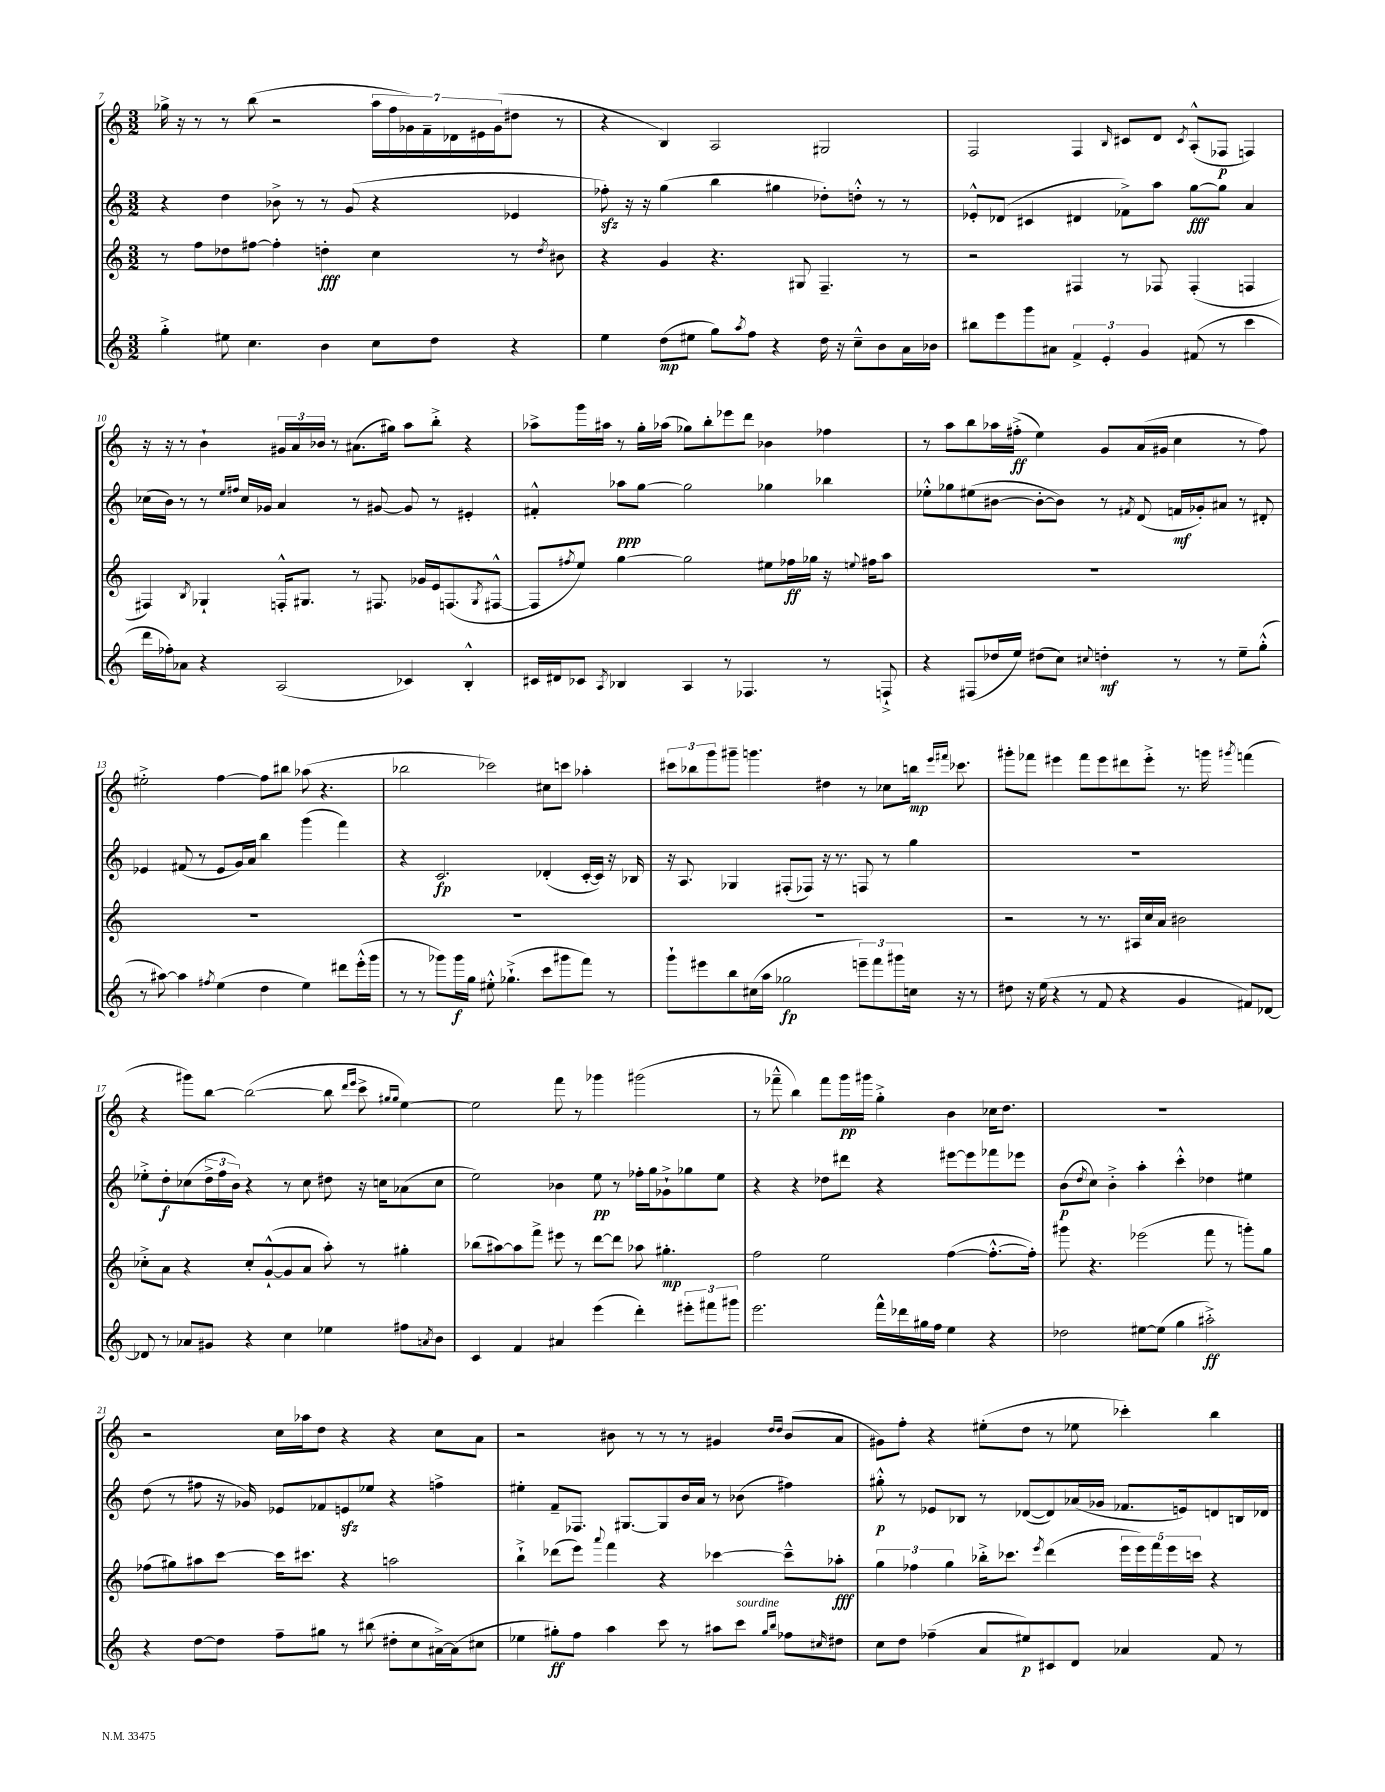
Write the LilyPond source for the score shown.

<<
\new StaffGroup <<
\new Staff = "s0" {
    \clef treble \key c \major \numericTimeSignature \time 3/2
    ges''16-> r16 r8 r8 b''8( r2 \tuplet 7/4 { a''16 f''16 ges'16) f'16-- des'16 eis'16 ges'16( } dis''8 r8 |
    r4 b4) a2 gis2 |
    f2 f4 \grace { b16 } cis'8 d'8 \acciaccatura { cis'8 } a8-.-^( fes8\p f4) |
    r16 r16 r8 b'4-! \tuplet 3/2 { gis'16 a'16 bes'16 } r8 ais'8.( gis''16) a''8 b''8-.-> r4 |
    aes''8-> g'''16 ais''16 r8 g''16-. aes''16( ges''8) b''8-. ees'''8 d'''8 bes'4 fes''4 |
    r8 a''8 b''8 aes''16 fis''16-.->\ff( e''4) g'8 a'16( gis'16 c''4 r8 fis''8) |
    eis''2-.-> f''4~ f''8 bis''8 aes''8( r4. |
    bes''2 ces'''2) cis''8 c'''8 aes''4-. |
    \tuplet 3/2 { cis'''8 bes''8 g'''8 } gis'''8-- g'''4. dis''4 r8 ces''8 b''16\mp \grace { e'''16 fis'''16 } ces'''8. |
    gis'''8-. fes'''8 eis'''4 fes'''8 eis'''8 dis'''8 eis'''8-.-> r8. g'''16 \acciaccatura { gis'''8 } f'''4( |
    r4 gis'''8) b''8~ b''2~( b''8 \grace { d'''16 e'''16 } c'''8-> \grace { gis''16 gis''16 } e''4~) |
    e''2 f'''8 r8 ges'''4 gis'''2( |
    r8 fes'''8---^ b''4) fes'''8 g'''16\pp gis'''16 g''4-.-> b'4 ces''16 d''8. |
    R1. |
    r2 c''16 aes''16 d''8 r4 r4 c''8 a'8 |
    r2 bis'8 r8 r8 r8 gis'4 \grace { d''16 d''16 } bis'8( a'8 |
    gis'8) f''8-. r4 eis''8-.( d''8 r8 ees''8 ces'''4-.) b''4 \bar "|." |
}
\new Staff = "s1" {
    \clef treble \key c \major \numericTimeSignature \time 3/2
    r4 d''4 bes'8-> r8 r8 g'8( r4 ees'4 |
    fes''8-.\sfz) r16 r16 g''4( b''4 gis''4 des''8-.) d''8-.-^ r8 r8 |
    ees'8-.-^ des'8( cis'4 dis'4 fes'8->) a''8 g''8~\fff g''8 a'4 |
    ces''16( b'16) r8 r8 \grace { e''16 fis''16 } ces''16 ges'16 a'4 r8 gis'8~ gis'8 r8 eis'4-. |
    fis'4-.-^ aes''8\ppp g''8~ g''2 ges''4 bes''4 |
    ees''8-.-^ ges''8 eis''8( bis'8~ bis'8~-. bis'8) r8 \acciaccatura { fis'8 } d'8( f'16\mf ges'16-.) ais'8 r8 dis'8-. |
    ees'4 fis'8( r8 ees'8 g'16) a'16 b''4 g'''4( f'''4) |
    r4 c'2.\fp des'4-.( c'16~-. c'16) r16 bes16 |
    r16 a8. ges4 fis8-.( fes8) r16 r8. f8 r8 g''4 |
    R1. |
    ees''8-.-> d''8-.\f ces''8( \tuplet 3/2 { d''16-> f''16 b'16) } r4 r8 ces''8 dis''8 r16 c''16 aes'8( c''8 |
    e''2) bes'4 e''8\pp r8 fes''16-. g''16 ges'8-!-> ges''8 e''8 |
    r4 r4 des''8 dis'''8 r4 eis'''8~ eis'''8 fes'''8 ees'''8 |
    b'8\p( \acciaccatura { d''8 } c''8) b'4-.-> a''4-. c'''4-.-^ des''4 eis''4 |
    d''8( r8 fis''8 r16 ges'16) ees'8 fes'8 e'8\sfz ees''8 r4 f''4-> |
    eis''4-. f'8-- fes8. gis8.~ gis8 b'16 a'16 r8 bes'8( fis''4) |
    gis''8-.-^\p r8 ees'8 bes8 r8 des'8~( des'8) aes'16( ges'16 fes'8. e'16) d'8 b16 des'16 \bar "|." |
}
\new Staff = "s2" {
    \clef treble \key c \major \numericTimeSignature \time 3/2
    r8 f''8 des''8 fis''8~ fis''4-. d''4-.\fff c''4 r8 \acciaccatura { d''8 } bis'8 |
    r4 g'4 r4. gis8 f4.-- r8 |
    r2 fis4 r8 fes8 fes4-.( f4 |
    fis4) \acciaccatura { b8 } ges4-! f16-.-^ gis8. r8 fis8. ges'16 e'16 f8.( \acciaccatura { gis8 } fis8~-^ |
    fis8 \acciaccatura { fis''8 } e''8) g''4~ g''2 eis''8 fes''16\ff ges''16 r16 \appoggiatura { e''8 } fis''16 a''8 |
    R1. |
    R1. |
    R1. |
    R1. |
    r2 r8 r8. ais16 c''16 a'16 bis'2 |
    ces''8-.-> a'8 r4 ces''8-. g'8~-!-^( g'8 a'8 a''8-.) r8 gis''4-. |
    bes''8( ais''8~) ais''8 f'''8-> eis'''8 r8 d'''8~ d'''8 aes''8 gis''4.-.\mp |
    f''2 e''2 f''4~( f''8.~-.-^ f''16-.) |
    gis'''8 r4. ees'''2( f'''8 r8 g'''8-.) g''8 |
    fes''8( gis''8) ais''8 c'''8~ c'''16 cis'''8. r4 a''2 |
    b''4-!-> des'''8( e'''8) \appoggiatura { a'''8 } f'''4 r4 ces'''4~ ces'''8---^ aes''8-.\fff |
    \tuplet 3/2 { g''4 fes''4 g''4 } bes''16-.-> ces'''8. \acciaccatura { e'''8 } d'''4( \tuplet 5/4 { e'''16 e'''16) f'''16 e'''16 c'''16 } r4 \bar "|." |
}
\new Staff = "s3" {
    \clef treble \key c \major \numericTimeSignature \time 3/2
    g''4-.-> eis''8 c''4. b'4 c''8 d''8 r4 |
    e''4 d''8\mp( eis''8 g''8) \acciaccatura { a''8 } f''8 r4 d''16 r16 c''8---^ b'8 a'16 bes'16 |
    bis''8 e'''8 g'''8 ais'8 \tuplet 3/2 { f'4-> e'4-. g'4 } fis'8( r8 c'''4 |
    d'''16 fes''16-.) aes'8 r4 a2( ces'4) b4-.-^ |
    cis'16 dis'16 ces'8 \acciaccatura { a8 } bes4 a4 r8 fes4. r8 f8-!-> |
    r4 fis8( des''16 e''16) dis''8( c''8) \appoggiatura { cis''8 } d''4-.\mf r8 r8 e''8-- g''8-.-^( |
    r8 ais''8~) ais''4 \acciaccatura { fis''8 } e''4( d''4 e''4) dis'''8 e'''16-.-^( g'''16 |
    r8 r8 ges'''8) ges'''16\f g''16 eis''8-.-^ ges''4.-!->( c'''8 gis'''8 f'''8) r8 |
    g'''8-! eis'''8 b''8 cis''16( a''16 ges''2\fp \tuplet 3/2 { e'''8--) f'''8 gis'''8 } c''16 r16 r8 |
    dis''8 r16 e''16( r4 r8 f'8 r4 g'4 fis'8) des'8~ |
    des'8 r8 aes'8 gis'8 r4 c''4 ees''4 fis''8 \acciaccatura { a'8 } b'8 |
    c'4 f'4 ais'4 e'''4( d'''4-.) \tuplet 3/2 { eis'''8-. fis'''8 gis'''8 } |
    e'''2. f'''16-^ des'''16 gis''16 f''16 e''4 r4 |
    des''2 eis''8~ eis''8( g''4 ais''2-.->\ff) |
    r4 d''8~ d''8 f''8-- gis''8 r8 bis''8( dis''8-. c''8 ais'16~->) ais'16( cis''8 |
    ees''4 gis''8-.\ff) f''8 a''4 c'''8 r8 ais''8 c'''8^\markup { \italic "sourdine" } \grace { gis''16 b''16 } fes''8 \grace { cis''16 } dis''8 |
    c''8 d''8 fes''4--( a'8 eis''8\p) cis'8 d'8 aes'4 f'8 r8 \bar "|." |
}
>>
>>
\layout { \context { \Score currentBarNumber = #7 } }
